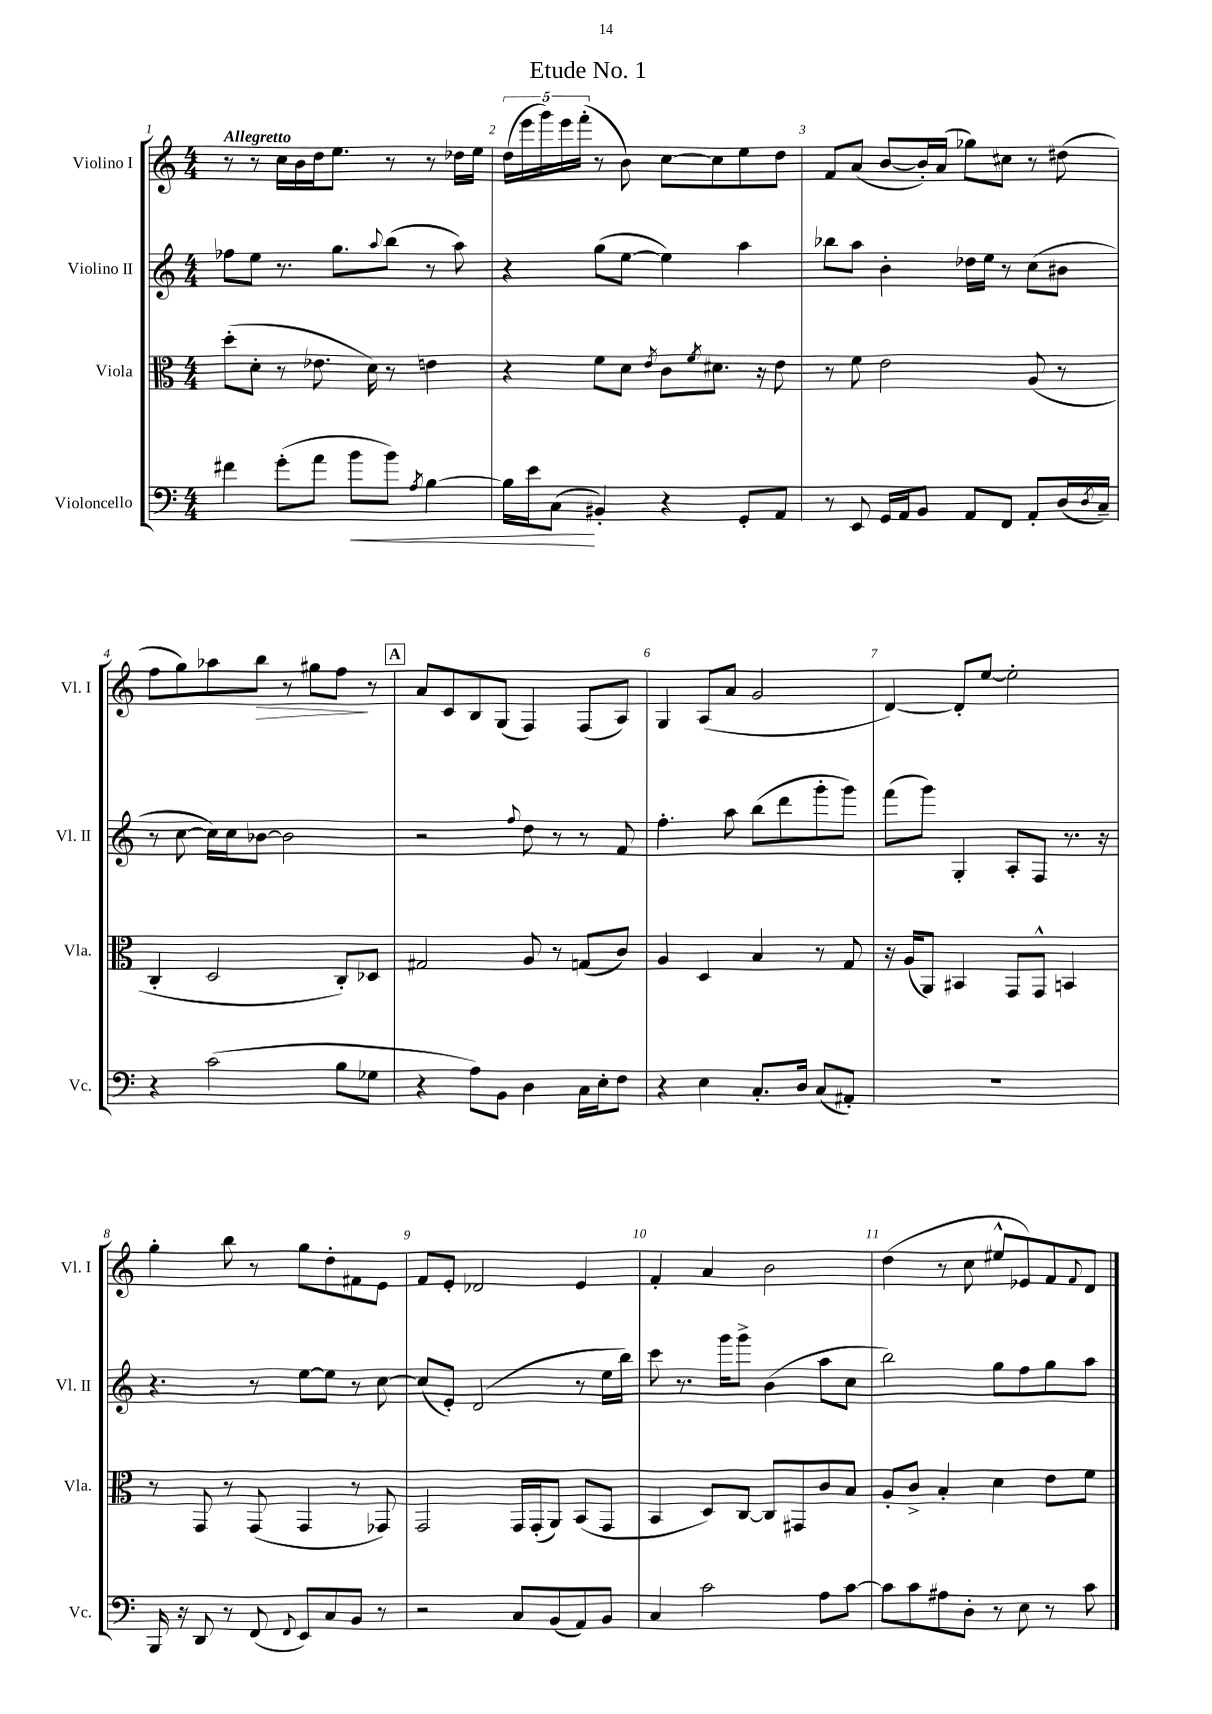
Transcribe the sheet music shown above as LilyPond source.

\header { title = "Etude No. 1" }
<<
\new StaffGroup <<
\new Staff = "s0" \with { instrumentName = "Violino I" shortInstrumentName = "Vl. I" } {
    \clef treble \key c \major \numericTimeSignature \time 4/4 \tempo "Allegretto"
    r8 r8 c''16 b'16 d''16 e''8. r8 r8 des''16 e''16 |
    \tuplet 5/4 { d''16( e'''16 g'''16) e'''16 f'''16-.( } r8 b'8) c''8~ c''8 e''8 d''8 |
    f'8 a'8( b'8~ b'16-.) a'16( ges''8) cis''8 r8 dis''8( |
    f''8 g''8) aes''8 b''8\> r8 gis''8 f''8\! r8 |
    \mark \markup { \box "A" } a'8 c'8 b8 g8( f4) f8( a8) |
    g4 a8( a'8 g'2 |
    d'4~) d'8-. e''8~ e''2-. |
    g''4-. b''8 r8 g''8 d''8-. fis'8 e'8 |
    f'8 e'8-. des'2 e'4 |
    f'4-. a'4 b'2 |
    d''4( r8 c''8 eis''8-^ ees'8) f'8 \appoggiatura { f'8 } d'8 \bar "|." |
}
\new Staff = "s1" \with { instrumentName = "Violino II" shortInstrumentName = "Vl. II" } {
    \clef treble \key c \major \numericTimeSignature \time 4/4
    fes''8 e''8 r8. g''8. \appoggiatura { a''8 } b''8( r8 a''8) |
    r4 g''8( e''8~ e''4) a''4 |
    bes''8 a''8 b'4-. des''16 e''16 r8 c''8( bis'8 |
    r8 c''8~ c''16) c''16 bes'8~ bes'2 |
    \mark \markup { \box "A" } r2 \appoggiatura { f''8 } d''8 r8 r8 f'8 |
    f''4.-. a''8 b''8( d'''8 g'''8-. g'''8) |
    f'''8( g'''8) g4-. a8-. f8 r8. r16 |
    r4. r8 e''8~ e''8 r8 c''8~ |
    c''8( e'8-.) d'2( r8 e''16 b''16) |
    c'''8 r8. g'''16 g'''8-> b'4( a''8 c''8 |
    b''2) g''8 f''8 g''8 a''8 \bar "|." |
}
\new Staff = "s2" \with { instrumentName = "Viola" shortInstrumentName = "Vla." } {
    \clef alto \key c \major \numericTimeSignature \time 4/4
    d''8-.( d'8-. r8 ees'8. d'16) r8 e'4 |
    r4 f'8 d'8 \acciaccatura { e'8 } c'8 \acciaccatura { f'8 } dis'8. r16 e'8 |
    r8 f'8 e'2 a8( r8 |
    c4-. d2 c8-.) des8 |
    \mark \markup { \box "A" } gis2 a8 r8 g8( c'8) |
    a4 d4 b4 r8 g8 |
    r16 a16( a,8) bis,4 g,8 g,8-^ b,4 |
    r8 g,8 r8 g,8( g,4 r8 ges,8) |
    g,2 g,16 g,16-.( a,8) b,8( g,8 |
    b,4 d8) c8~ c8 gis,8 c'8 b8 |
    a8-. c'8-> b4-. d'4 e'8 f'8 \bar "|." |
}
\new Staff = "s3" \with { instrumentName = "Violoncello" shortInstrumentName = "Vc." } {
    \clef bass \key c \major \numericTimeSignature \time 4/4
    fis'4 g'8-.( a'8 b'8\< b'8) \acciaccatura { a8 } b4~ |
    b16 e'16 c8\!( bis,4-.) r4 g,8-. a,8 |
    r8 e,8 g,16 a,16 b,8 a,8 f,8 a,8-. d16( \acciaccatura { d8 } c16--) |
    r4 c'2( b8 ges8 |
    \mark \markup { \box "A" } r4 a8) b,8 d4 c16 e16-. f8 |
    r4 e4 c8.-. d16 c8( ais,8-.) |
    R1 |
    b,,16 r16 d,8 r8 f,8( \appoggiatura { f,8 } e,8) c8 b,8 r8 |
    r2 c8 b,8( a,8) b,8 |
    c4 c'2 a8 c'8~ |
    c'8 c'8 ais8 d8-. r8 e8 r8 c'8 \bar "|." |
}
>>
>>
\layout { \context { \Score \override BarNumber.break-visibility = ##(#f #t #t) barNumberVisibility = #all-bar-numbers-visible } }
